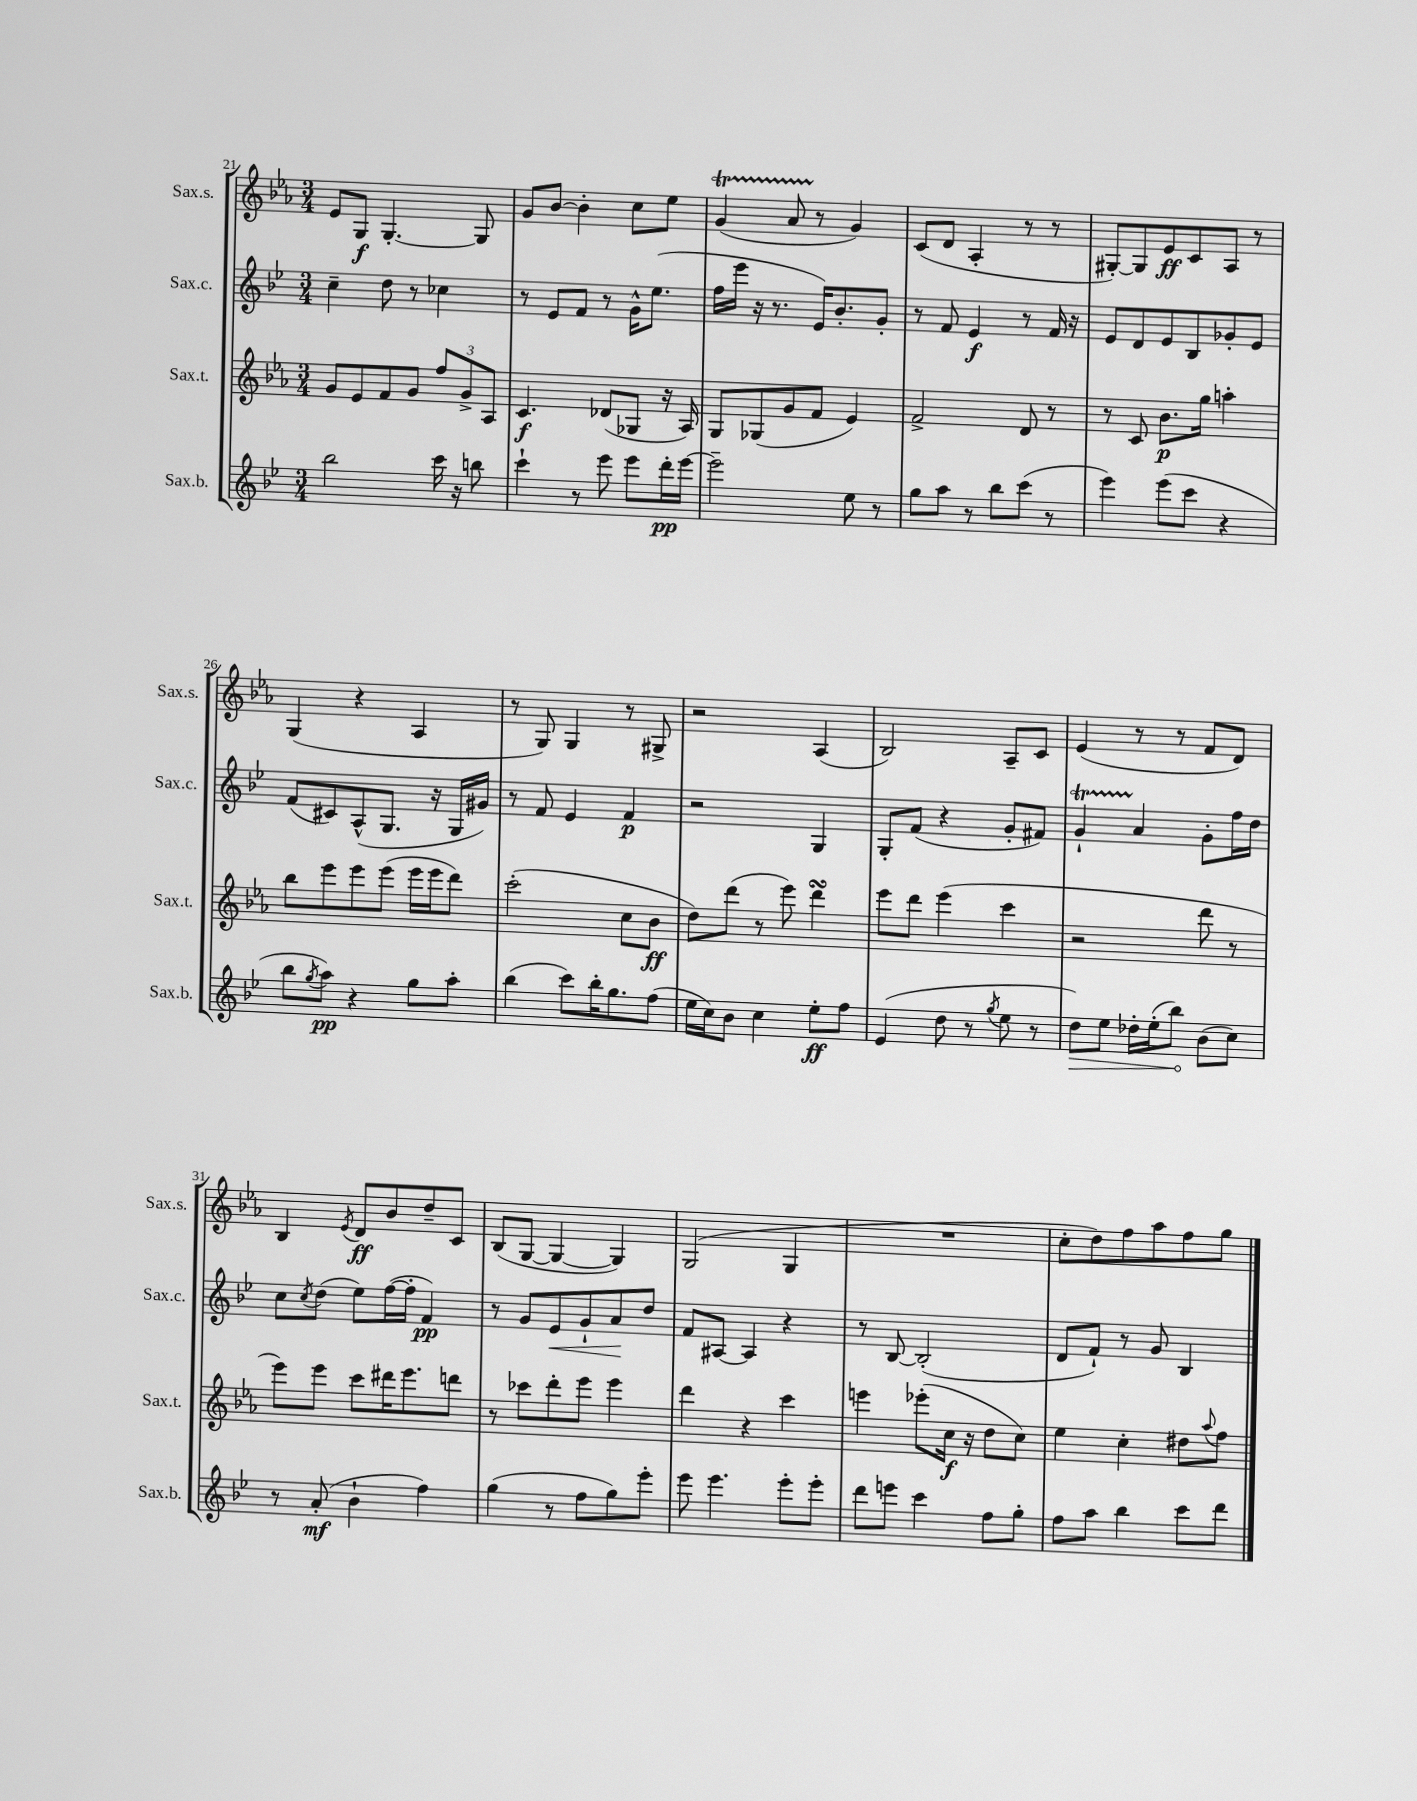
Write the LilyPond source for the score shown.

<<
\new StaffGroup <<
\new Staff = "s0" \with { instrumentName = "Sax.s." shortInstrumentName = "Sax.s." } {
    \clef treble \key ees \major \numericTimeSignature \time 3/4
    ees'8 g8\f g4.~-. g8 |
    g'8 bes'8~ bes'4-. c''8 ees''8 |
    g'4\startTrillSpan( aes'8 r8\stopTrillSpan g'4) |
    c'8( d'8 aes4-. r8 r8 |
    gis8~-.) gis8 ees'8\ff c'8 aes8 r8 |
    g4( r4 aes4 |
    r8 g8) g4 r8 gis8-> |
    r2 aes4( |
    bes2) aes8-- c'8 |
    ees'4( r8 r8 f'8 d'8) |
    bes4 \acciaccatura { ees'8 } d'8\ff bes'8 d''8-- c'8 |
    bes8( g8~ g4~ g4) |
    g2( g4 |
    R2. |
    c''8-. d''8) f''8 aes''8 f''8 g''8 \bar "|." |
}
\new Staff = "s1" \with { instrumentName = "Sax.c." shortInstrumentName = "Sax.c." } {
    \clef treble \key bes \major \numericTimeSignature \time 3/4
    c''4-- d''8 r8 ces''4 |
    r8 ees'8 f'8 r8 g'16-^ ees''8.( |
    f''16 ees'''16 r16 r8. ees'16) bes'8.-. g'8-. |
    r8 f'8 ees'4\f r8 f'16 r16 |
    ees'8 d'8 ees'8 bes8 ges'8-. ees'8 |
    f'8( cis'8) a8-^( g8. r16 g16 gis'16) |
    r8 f'8 ees'4 f'4\p |
    r2 g4 |
    g8-. f'8( r4 g'8-. fis'8) |
    g'4-!\startTrillSpan a'4\stopTrillSpan g'8-. f''16 d''16 |
    c''8 \acciaccatura { c''8 } d''8( ees''8) f''16~( f''16-. f'4\pp) |
    r8 g'8 ees'8\< g'8-! a'8\! d''8 |
    f'8 ais8~ ais4 r4 |
    r8 bes8~ bes2-.( |
    d'8 f'8-!) r8 g'8 bes4 \bar "|." |
}
\new Staff = "s2" \with { instrumentName = "Sax.t." shortInstrumentName = "Sax.t." } {
    \clef treble \key ees \major \numericTimeSignature \time 3/4
    g'8 ees'8 f'8 g'8 \tuplet 3/2 { f''8 g'8-> aes8 } |
    c'4.\f des'8( ges8 r16 aes16) |
    g8 ges8( g'8 f'8 ees'4) |
    f'2-> d'8 r8 |
    r8 c'8 bes'8.\p g''16 a''4-. |
    bes''8 ees'''8 ees'''8 ees'''8( ees'''16 ees'''16 d'''8) |
    c'''2-.( c''8 bes'8\ff |
    d''8) d'''8( r8 ees'''8) d'''4\turn |
    ees'''8 d'''8 ees'''4( c'''4 |
    r2 d'''8 r8 |
    ees'''8) ees'''8 c'''8 dis'''16 ees'''8. d'''8 |
    r8 ces'''8 d'''8-. ees'''8 ees'''4 |
    d'''4 r4 c'''4 |
    e'''4 ees'''8-.( c''16\f r16 d''8 c''8) |
    ees''4 c''4-. dis''8 \appoggiatura { aes''8 } f''8 \bar "|." |
}
\new Staff = "s3" \with { instrumentName = "Sax.b." shortInstrumentName = "Sax.b." } {
    \clef treble \key bes \major \numericTimeSignature \time 3/4
    bes''2 c'''16 r16 b''8 |
    c'''4-! r8 ees'''8 ees'''8 d'''16-.\pp ees'''16~ |
    ees'''2-- ees''8 r8 |
    g''8 a''8 r8 bes''8 c'''8( r8 |
    ees'''4) ees'''8( c'''8 r4 |
    bes''8 \acciaccatura { g''8 } a''8\pp) r4 g''8 a''8-. |
    bes''4( c'''8) bes''16-. g''8. f''8( |
    ees''16 c''16) bes'8 c''4 ees''8-.\ff f''8 |
    ees'4( d''8 r8 \acciaccatura { g''8 } ees''8 r8 |
    \once \override Hairpin.circled-tip = ##t d''8\>) ees''8 des''16-. ees''16-.( bes''8\!) bes'8( c''8) |
    r8 a'8-.\mf( bes'4-! f''4) |
    g''4( r8 f''8 g''8) ees'''8-. |
    ees'''8 ees'''4. ees'''8-. ees'''8-. |
    d'''8 e'''8 c'''4 f''8 g''8-. |
    f''8 a''8 bes''4 c'''8 d'''8 \bar "|." |
}
>>
>>
\layout { \context { \Score currentBarNumber = #21 } }
